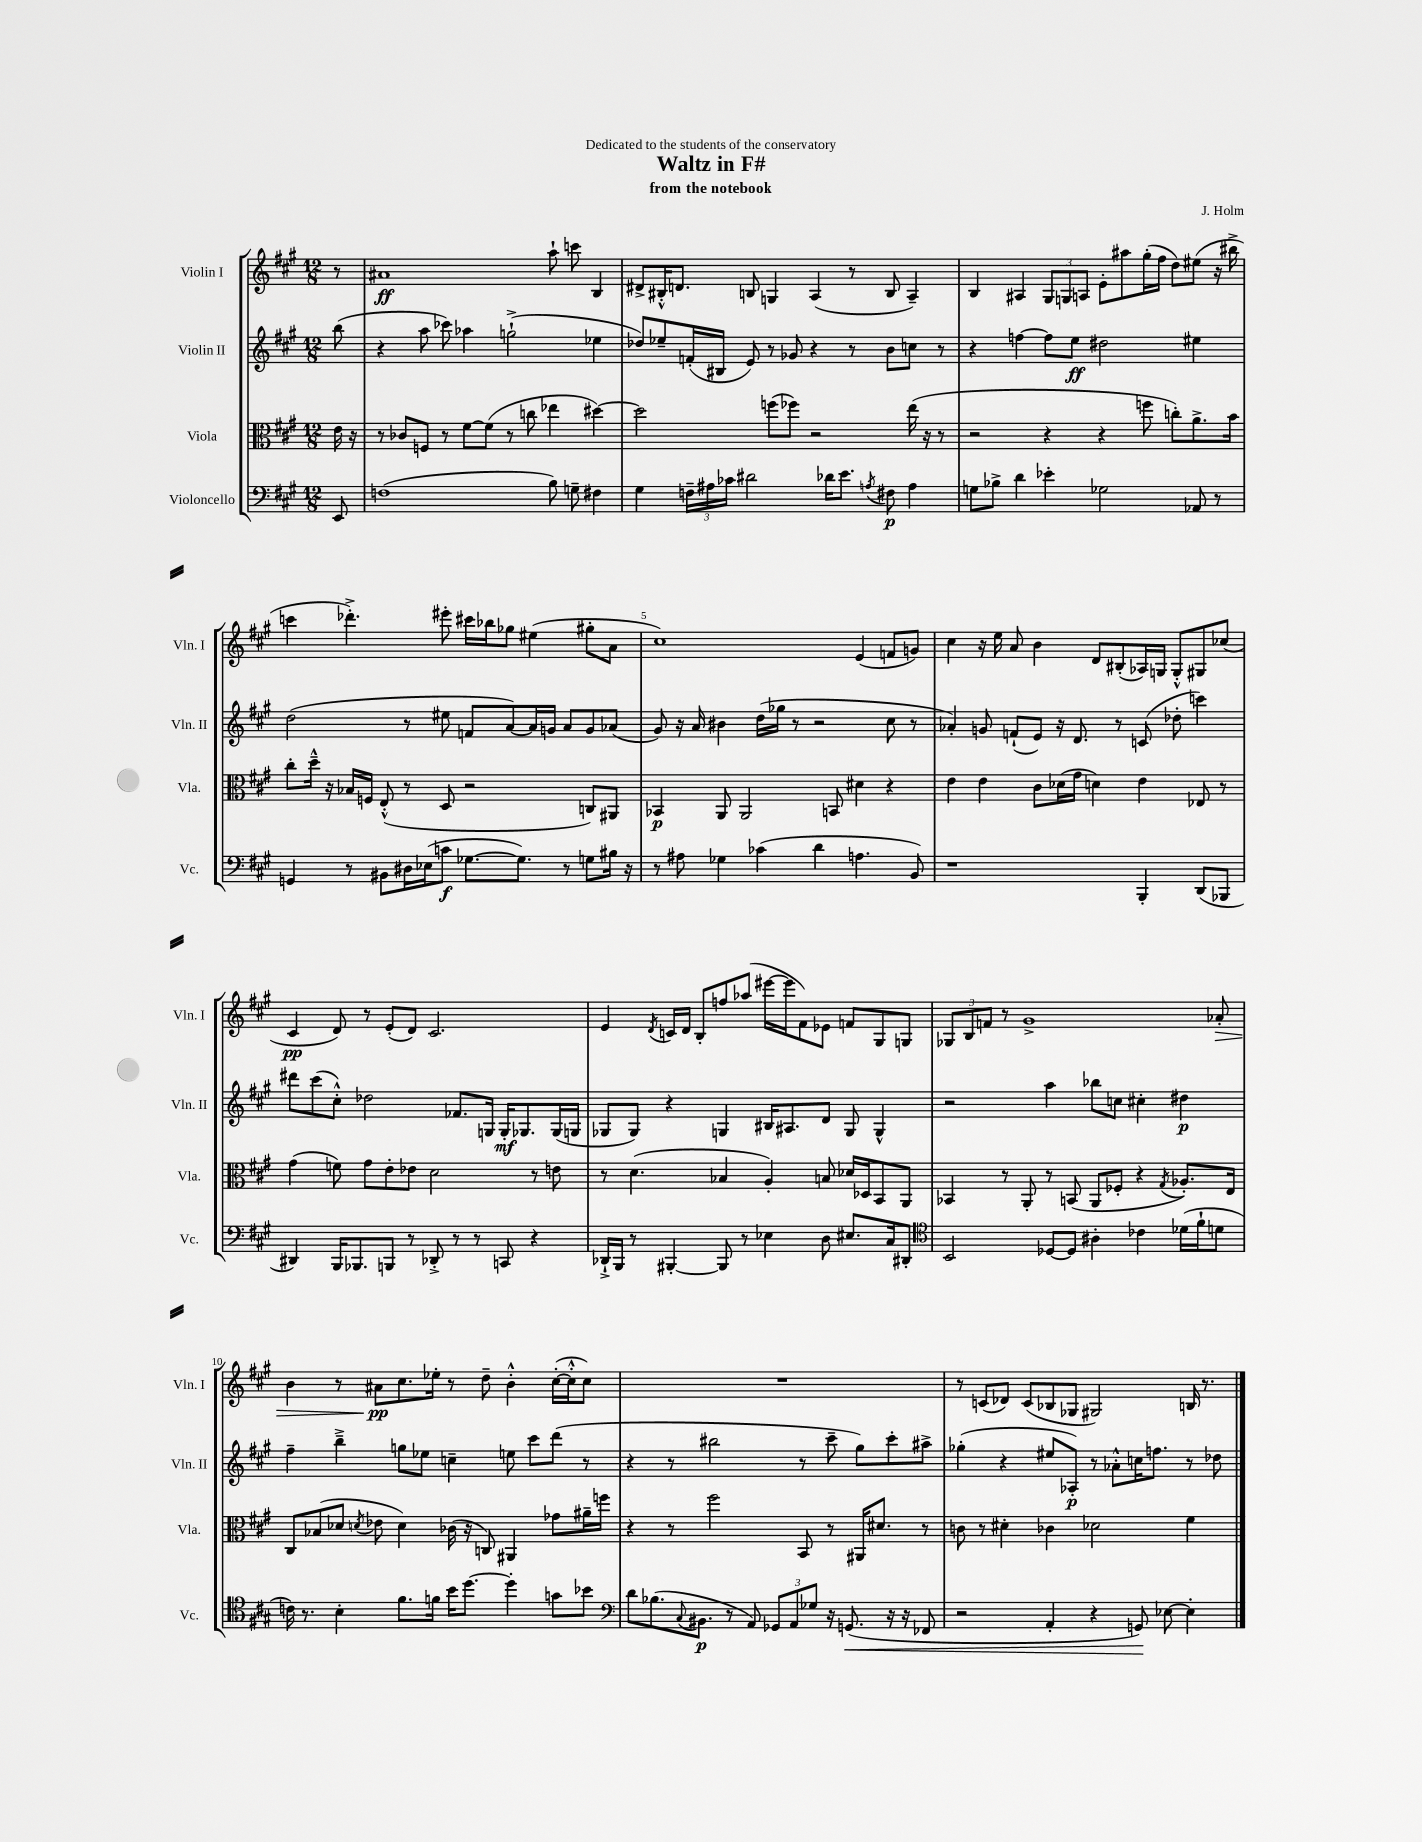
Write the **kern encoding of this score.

**kern	**dynam	**kern	**dynam	**kern	**dynam	**kern	**dynam
*part4	*part4	*part3	*part3	*part2	*part2	*part1	*part1
*staff4	*staff4	*staff3	*staff3	*staff2	*staff2	*staff1	*staff1
*I"Violoncello	*	*I"Viola	*	*I"Violin II	*	*I"Violin I	*
*I'Vc.	*	*I'Vla.	*	*I'Vln. II	*	*I'Vln. I	*
*clefF4	*	*clefC3	*	*clefG2	*	*clefG2	*
*k[f#c#g#]	*	*k[f#c#g#]	*	*k[f#c#g#]	*	*k[f#c#g#]	*
*M12/8	*	*M12/8	*	*M12/8	*	*M12/8	*
=	=	=	=	=	=	=	=
8EE/	.	16e\	.	(8bb\	.	8r	.
.	.	16r	.	.	.	.	.
=1	=1	=1	=1	=1	=1	=1	=1
(1Fn	.	8r	.	4r	.	1a#X	ff
.	.	8c-X/L	.	.	.	.	.
.	.	8Fn/J	.	8aa\	.	.	.
.	.	8r	.	8ccc-X\)	.	.	.
.	.	[8f#\L	.	4aa-X\	.	.	.
.	.	(8f#\J]	.	.	.	.	.
.	.	8r	.	(2ggn`^\	.	.	.
.	.	8ccn\	.	.	.	.	.
8B\)	.	4ee-X\	.	.	.	8aa`\	.
8Gn~\	.	.	.	.	.	8cccn\	.
4F#X\	.	[4dd#X\)	.	4ee-X\	.	4B/	.
=2	=2	=2	=2	=2	=2	=2	=2
4G#\	.	2dd#\]	.	8dd-X/L)	.	8d#X^/L	.
.	.	.	.	8ee-X~/	.	16B#X'^^/K	.
.	.	.	.	.	.	8.dn/J	.
24Fn~\LL	.	.	.	(16fn'/L	.	.	.
24A#X\	.	.	.	.	.	.	.
.	.	.	.	16B#X/JJ	.	.	.
24c-X\JJ	.	.	.	.	.	.	.
2d#X\	.	.	.	8e/)	.	8Bn/	.
.	.	(8ffn\L	.	8r	.	4Gn/	.
.	.	8ff-X\J)	.	8g-X/	.	.	.
.	.	2r	.	4r	.	(4A/	.
16d-X\KL	.	.	.	.	.	.	.
8.e\J	.	.	.	.	.	.	.
.	.	.	.	8r	.	8r	.
8qAn/	.	.	.	.	.	.	.
8F#X\	p	.	.	8b\L	.	8B/	.
4A\	.	(16ee\	.	8ccn\J	.	4A~/)	.
.	.	16r	.	.	.	.	.
.	.	8r	.	8r	.	.	.
=3	=3	=3	=3	=3	=3	=3	=3
8Gn\L	.	2r	.	4r	.	4B/	.
8B-X^\J	.	.	.	.	.	.	.
4d\	.	.	.	[4ffn\	.	4A#X/	.
4e-X'\	.	4r	.	8ff\L]	.	12G#/L	.
.	.	.	.	.	.	12Gn/	.
.	.	.	.	8ee\J	ff	.	.
.	.	.	.	.	.	12An/J	.
2G-X\	.	4r	.	2dd#X\	.	8e'\L	.
.	.	.	.	.	.	8aa#X\	.
.	.	8ffn\	.	.	.	(16gg#'\L	.
.	.	.	.	.	.	16ff#\JJ	.
.	.	8ccn'\L)	.	.	.	8dd\L)	.
8AA-X/	.	8.a^\	.	4ee#X\	.	(8ee#X\J	.
8r	.	.	.	.	.	16r	.
.	.	16b\Jk	.	.	.	16bb#X^\	.
!!LO:LB:g=z
=4	=4	=4	=4	=4	=4	=4	=4
4GGn/	.	8cc#'\L	.	(2dd\	.	4cccn\	.
.	.	16dd~^^\Jk	.	.	.	.	.
.	.	16r	.	.	.	.	.
8r	.	16B-X/LL	.	.	.	4.ddd-X'^\)	.
.	.	16Fn/JJ	.	.	.	.	.
8BB#X\L	.	(8E'^^/	.	.	.	.	.
16D#X\L	.	8r	.	8r	.	.	.
(16E-X\J	.	.	.	.	.	.	.
8cn\J	f	8D/	.	8ee#X\	.	8eee#X'\	.
[8.G-X\L	.	2r	.	8fn/L	.	16ccc#X\LL	.
.	.	.	.	.	.	16bb-X\J	.
.	.	.	.	[8a/)	.	8gg-X\J	.
8.G-\J])	.	.	.	.	.	.	.
.	.	.	.	16a/L]	.	(4ee#X\	.
.	.	.	.	16gn/JJ	.	.	.
8r	.	.	.	8a/L	.	.	.
8Gn\L	.	8Cn/L)	.	8g/	.	8gg#X'\L	.
16B#X\Jk	.	8AA#X/J	.	(8a-X/J	.	8a\J	.
16r	.	.	.	.	.	.	.
=5	=5	=5	=5	=5	=5	=5	=5
8r	.	4BB-X/	p	8g#/)	.	1cc#)	.
8A#X\	.	.	.	16r	.	.	.
.	.	.	.	16a/	.	.	.
4G-X\	.	8AA/	.	4b#X\	.	.	.
.	.	2AA/	.	.	.	.	.
(4c-X\	.	.	.	(16dd\LL	.	.	.
.	.	.	.	16gg-X\JJ	.	.	.
.	.	.	.	8r	.	.	.
4d\	.	.	.	2r	.	.	.
.	.	8BBn/	.	.	.	.	.
4.An\	.	4d#X\	.	.	.	(4e/	.
.	.	4r	.	8cc#\	.	8fn/L	.
8BB/)	.	.	.	8r	.	8gn/J)	.
=6	=6	=6	=6	=6	=6	=6	=6
1r	.	4e\	.	4a-X'/)	.	4cc#\	.
.	.	4e\	.	8gn/	.	16r	.
.	.	.	.	.	.	16ee\	.
.	.	.	.	(8fn`/L	.	8a/	.
.	.	8c#\L	.	8e/J)	.	4b\	.
.	.	(16d-X\L	.	16r	.	.	.
.	.	16g#\JJ	.	8.d/	.	.	.
.	.	4dn\)	.	.	.	8d/L	.
.	.	.	.	8r	.	(8B#X'/	.
4BBB'/	.	4e\	.	(8cn/	.	16A-X/L)	.
.	.	.	.	.	.	16Gn/JJ	.
.	.	.	.	8dd-X'\	.	8G'^^/L	.
(8DD/L	.	8E-X/	.	4cccn\)	.	8G#X/	.
8BBB-X/J	.	8r	.	.	.	(8cc-X/J	.
!!LO:LB:g=z
=7	=7	=7	=7	=7	=7	=7	=7
4DD#X/)	.	(4g#\	.	8ddd#X\L	.	4c#/	pp
.	.	.	.	(8ccc#\	.	.	.
16BBB/KL	.	8fn\)	.	8cc#'^^\J)	.	8d/)	.
8.BBB-X/	.	.	.	.	.	.	.
.	.	8g#\L	.	2dd-X\	.	8r	.
8BBBn/J	.	8e'\	.	.	.	(8e'/L	.
8r	.	8e-X\J	.	.	.	8d/J)	.
8DD-X'^/	.	2d\	.	.	.	2.c#/	.
8r	.	.	.	8.f-X/L	.	.	.
8r	.	.	.	.	.	.	.
.	.	.	.	16Gn/Jk	.	.	.
8CCn/	.	.	.	16G'/KL	mf	.	.
.	.	.	.	8.G-X/	.	.	.
4r	.	8r	.	.	.	.	.
.	.	8en\	.	(16G-/L	.	.	.
.	.	.	.	16Gn/JJ	.	.	.
=8	=8	=8	=8	=8	=8	=8	=8
16DD-X`^/LL	.	8r	.	8G-X/L	.	4e/	.
16BBB/JJ	.	.	.	.	.	.	.
8r	.	(4.d\	.	8G-/J)	.	.	.
.	.	.	.	.	.	8qd/	.
[4BBB#X'/	.	.	.	4r	.	16cn/LL	.
.	.	.	.	.	.	16d/JJ	.
.	.	.	.	.	.	8B'/L	.
8BBB#/]	.	4B-X/	.	4Gn/	.	8ffn/	.
8r	.	.	.	.	.	(8aa-X/J	.
4E-X\	.	4A'/)	.	16B#X/KL	.	[16eee#X\LL	.
.	.	.	.	8.A#X/	.	16eee#\J]	.
.	.	.	.	.	.	8f#\)	.
8D\	.	8Bn/	.	8d/J	.	8e-X\J	.
8.E#X/L	.	16d-X/LL	.	8G/	.	8fn/L	.
.	.	16D-X/J	.	.	.	.	.
.	.	8BB/	.	4G^^/	.	8G#/	.
16C#/k	.	.	.	.	.	.	.
8DD#X'/J	.	8AA/J	.	.	.	8Gn/J	.
=9	=9	=9	=9	=9	=9	=9	=9
*clefC4	*	*	*	*	*	*	*
2BB/	.	4BB-X/	.	2r	.	12G-X/L	.
.	.	.	.	.	.	12B/	.
.	.	.	.	.	.	12fn/J	.
.	.	8r	.	.	.	8r	.
.	.	8AA'/	.	.	.	1g#^	.
[8D-X/L	.	8r	.	4aa\	.	.	.
8D-/J]	.	(8BBn/	.	.	.	.	.
4A#X'\	.	8AA/L	.	8bb-X\L	.	.	.
.	.	8F-X'/J	.	8ccn\J	.	.	.
4c-X\	.	4r	.	4cc#X'\	.	.	.
.	.	8qG#/	.	.	.	.	.
(16d-X\LL	.	8.A-X'/L)	.	4dd#X\	p	.	.
16f#`\J	.	.	.	.	.	.	.
!	!	!	!	!	!	!	!LO:HP:b
8dn\J	.	.	.	.	.	8a-X'/	>
.	.	16E/Jk	.	.	.	.	.
!!LO:LB:g=z
=10	=10	=10	=10	=10	=10	=10	=10
16cn\)	.	8C#/L	.	4ff#~\	.	4b\	.
8.r	.	.	.	.	.	.	.
.	.	(8B-X/	.	.	.	.	.
4B'\	.	8d-X/J	.	4bb~^\	.	8r	.
.	.	8qdn/	.	.	.	.	.
.	.	8e-X\	.	.	.	8a#X\L	pp
8.f#\L	.	4d\)	.	8ggn\L	.	8.cc#\	]
.	.	.	.	8ee-X\J	.	.	.
16fn\Jk	.	.	.	.	.	16ee-X'\Jk	.
16b\KL	.	(16c-X\	.	4ccn~\	.	8r	.
[8.dd\J	.	16r	.	.	.	.	.
.	.	8Cn/)	.	.	.	8dd~\	.
4dd'\]	.	4AA#X/	.	8een\	.	4b'^^\	.
.	.	.	.	8ccc#\L	.	.	.
8gn\L	.	8g-X\L	.	(8ddd\J	.	([16cc#'\LL	.
.	.	.	.	.	.	16cc#'^^\J]	.
8b-X\J	.	16a#X~\L	.	8r	.	8cc#\J)	.
.	.	16ffn\JJ	.	.	.	.	.
=11	=11	=11	=11	=11	=11	=11	=11
*clefF4	*	*	*	*	*	*	*
8d\L	.	4r	.	4r	.	1.r	.
(8.B-X\	.	.	.	.	.	.	.
.	.	8r	.	8r	.	.	.
8qqC#/	.	.	.	.	.	.	.
8.BB#X\J	p	.	.	.	.	.	.
.	.	2ff#\	.	2bb#X\	.	.	.
8r	.	.	.	.	.	.	.
8AA/)	.	.	.	.	.	.	.
12GG-X/L	.	.	.	.	.	.	.
12AA/	.	.	.	.	.	.	.
.	.	8BB/	.	8r	.	.	.
12G-X/J	.	.	.	.	.	.	.
16r	.	8r	.	8ccc#~\	.	.	.
!	!LO:HP:b	!	!	!	!	!	!
(8.GGn/	<	.	.	.	.	.	.
.	.	16AA#X/KL	.	8gg#\L)	.	.	.
.	.	8.d#X/J	.	.	.	.	.
16r	.	.	.	8ccc#'\	.	.	.
16r	.	.	.	.	.	.	.
8FF-X/	.	8r	.	8aa#X^\J	.	.	.
=12	=12	=12	=12	=12	=12	=12	=12
2r	.	8cn\	.	(4gg-X'\	.	8r	.
.	.	8r	.	.	.	(8cn/L	.
.	.	4d#X'\	.	4r	.	8d-X/J)	.
.	.	.	.	.	.	(8c/L	.
4AA'/	.	4c-X\	.	8ee#X/L	.	8B-X/	.
.	.	.	.	8A-X'/J)	p	8G-X/J	.
4r	.	2d-X\	.	8r	.	2G#X/)	.
.	.	.	.	8a-X'^^\L	.	.	.
8GGn/)	.	.	.	16ccn\K	.	.	.
.	.	.	.	8.ffn\J	.	.	.
[8E-X\	[	.	.	.	.	.	.
4E-'\]	.	4f#\	.	8r	.	16Bn/	.
.	.	.	.	.	.	8.r	.
.	.	.	.	8dd-X\	.	.	.
==	==	==	==	==	==	==	==
*-	*-	*-	*-	*-	*-	*-	*-
